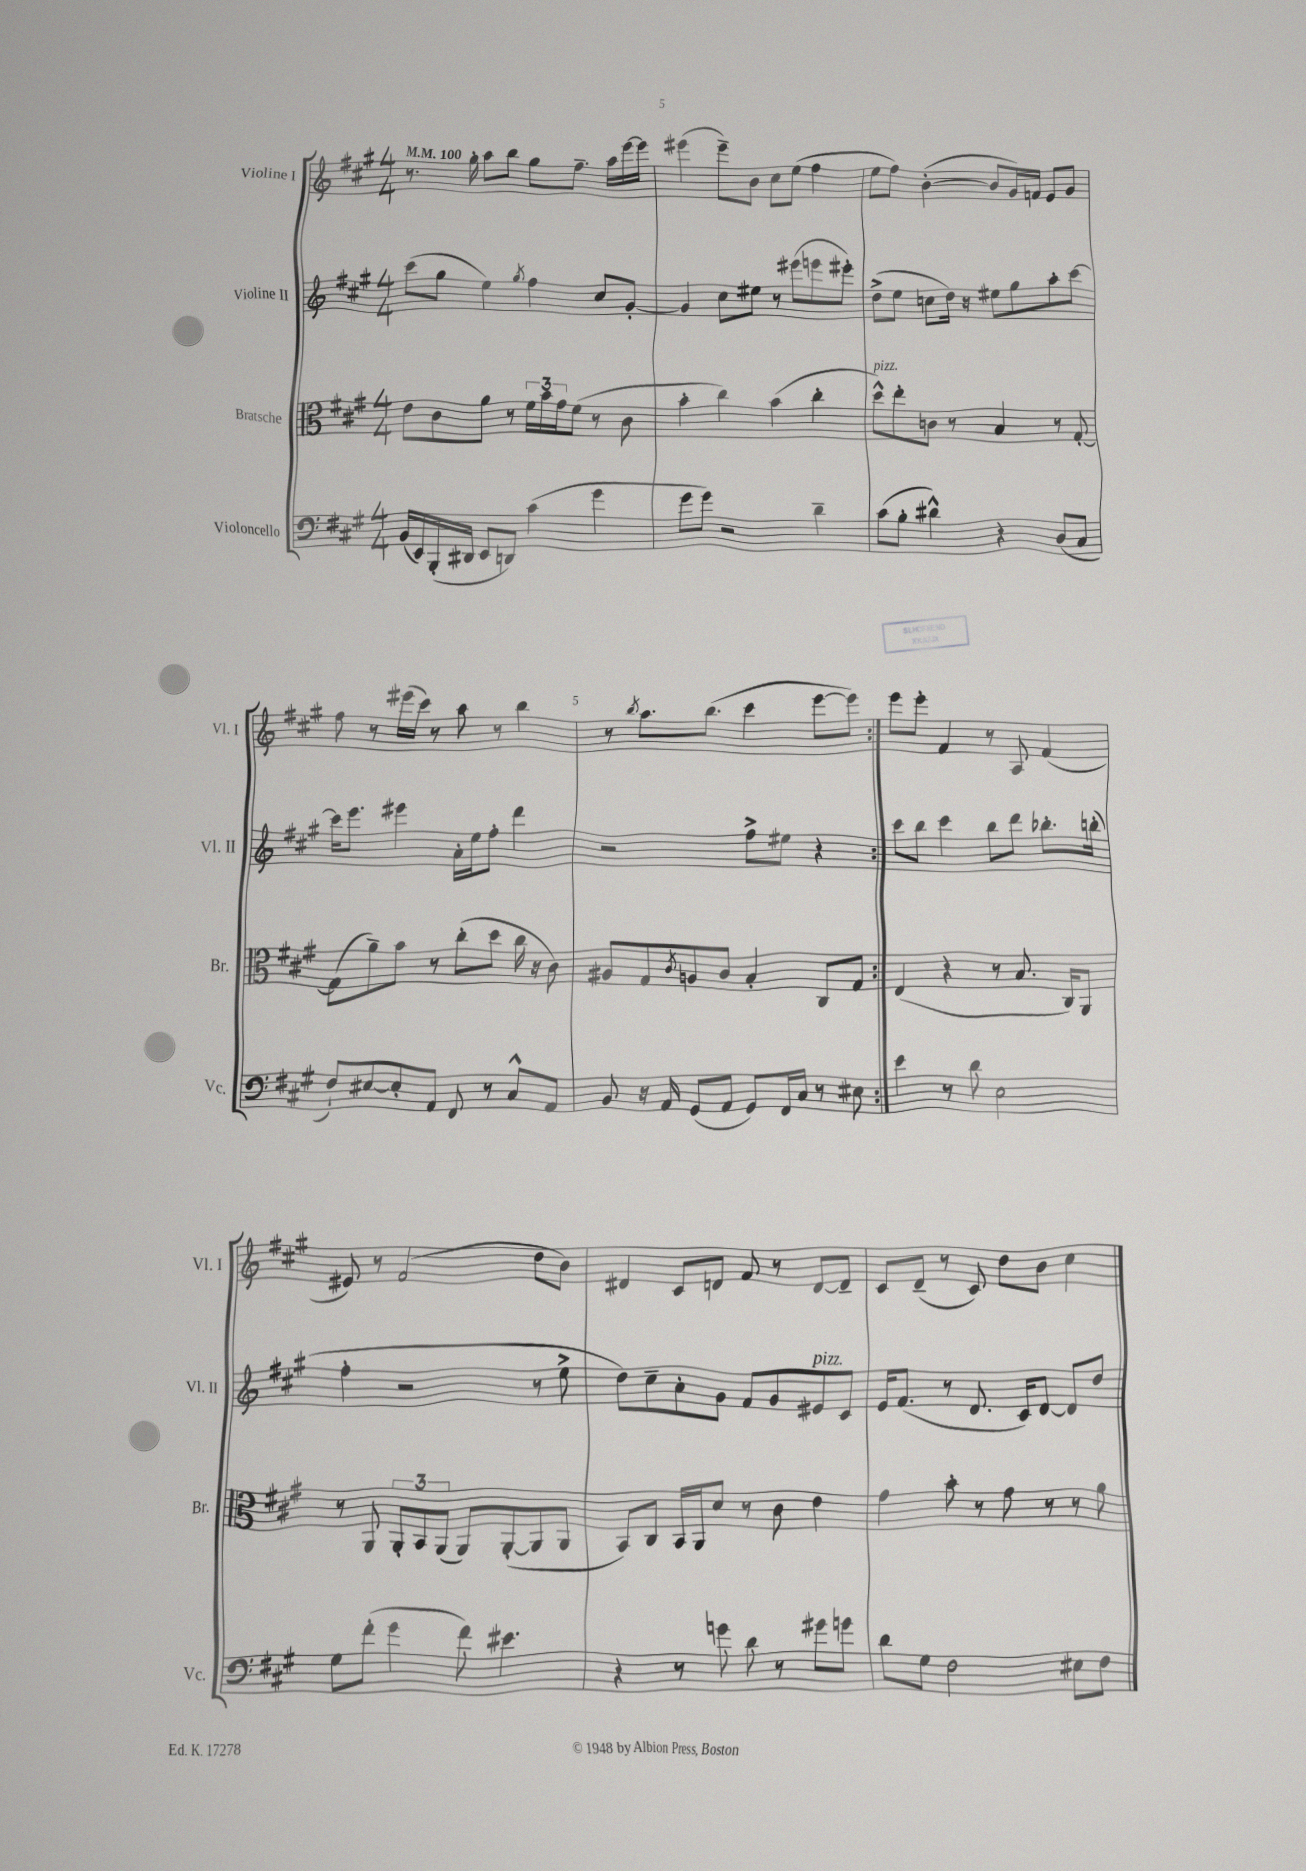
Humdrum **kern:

**kern	**kern	**kern	**kern
*part4	*part3	*part2	*part1
*staff4	*staff3	*staff2	*staff1
*I"Violoncello	*I"Bratsche	*I"Violine II	*I"Violine I
*I'Vc.	*I'Br.	*I'Vl. II	*I'Vl. I
*clefF4	*clefC3	*clefG2	*clefG2
*k[f#c#g#]	*k[f#c#g#]	*k[f#c#g#]	*k[f#c#g#]
*M4/4	*M4/4	*M4/4	*M4/4
*MM100	*MM100	*MM100	*MM100
=1	=1	=1	=1
(16BB/LL	8e\L	(8ccc#\L	8.r
16EE/)	.	.	.
(16BBB'/	8c#\	8gg#\J	.
16DD#X/JJ	.	.	16gg#'\
8EE/L	8a\J	4ee\)	8aa\L
8DDn/J)	8r	.	8bb\J
.	.	8qgg#/	.
(4c#\	24f#\LL	4ff#\	8gg#\L
.	24b\	.	.
.	24g#\J	.	.
.	(8f#\J	.	8.ff#~\J
4g#\	8r	8cc#/L	.
.	.	.	16aa\LL
.	8c#\	[8g#'/J	[16eee\
.	.	.	16eee\JJ]
=2	=2	=2	=2
8g#\L	4b'\	4g#/]	(4eee#X\
8g#\J)	.	.	.
2r	4cc#\)	8cc#\L	8eee#~\L)
.	.	8ee#X\J	8b\J
.	(4b\	8r	8cc#\L
.	.	(8eee#X\L	(8ee\J
4d~\	4cc#'\	8eeen\	4ff#\
.	.	8eee#X'\J)	.
=3	=3	=3	=3
!	!LO:TX:a:i:t=pizz.	!	!
(8c#\L	8dd^^\L)	(8dd^\L	8ee\L
8B'\J	8ee'\	8ee\J	8ff#\J)
4d#X^^\)	8cn\J	8ccn\L	([4b'\
.	8r	16dd\Jk)	.
.	.	16r	.
4r	4B/	8ee#X\L	8b/L]
.	.	8gg#\	16g#/L)
.	.	.	16fn/JJ
(8D/L	8r	8aa'\	8e/L
8C#/J	[8G#'/	[8ccc#\J	8g#/J
!!LO:LB:g=z
=4	=4	=4	=4
8F#`/L)	(8G#\L]	16ccc#\KL]	8ff#\
.	.	8.eee\J	.
[8E#X/	8a~\)	.	8r
8E#'/]	8b\J	4eee#X\	(16eee#X\LL
.	.	.	16ccc#\JJ)
8AA/J	8r	.	8r
8FF#/	(8cc#'\L	16a'\LL	8aa\
.	.	16ee\J	.
8r	8dd\J	8ff#'\J	8r
8C#^^/L	16cc#\	4ddd\	4bb\
.	16r	.	.
8AA/J	8c#\)	.	.
=5	=5	=5	=5
8BB/	8A#X/L	2r	8r
.	.	.	8qbb/
16r	8G#/	.	8.aa\L
16AA/	.	.	.
.	8qc#/	.	.
(8GG#/L	8An/	.	.
.	.	.	(8.bb\J
8AA/J	8c#/J	.	.
8GG#/L)	4B'/	8ff#^\L	4ccc#\
16FF#/L	.	8ee#X\J	.
16C#/JJ	.	.	.
8r	8C#/L	4r	[8eee\L
8E#X\	8G#/J	.	8eee\J])
=6:|!	=6:|!	=6:|!	=6:|!
4e\	(4E/	8ccc#\L	8eee\L
.	.	8bb\J	8eee'\J
8r	4r	4ccc#\	4f#/
8d\	.	.	.
2E\	8r	8bb\L	8r
.	8.B/	8ddd\J	8A/
.	.	8.bb-X'\L	(4f#/
.	16C#/KL)	.	.
.	8AA/J	.	.
.	.	(16bbn'\Jk	.
!!LO:LB:g=z
=7	=7	=7	=7
8G#\L	8r	4ff#'\	8e#X/)
(8f#'\J	8AA/	.	8r
4g#\	12AA'/L	2r	(2f#/
.	12BB/	.	.
.	(12AA/J	.	.
8f#\)	8AA/L)	.	.
4.e#X\	([8AA'/	.	.
.	8AA/]	8r	8dd\L
.	8AA/J	8ee^\	8b\J)
=8	=8	=8	=8
4r	8BB/L)	8dd\L)	4d#X/
.	8C#/J	8cc#~\	.
8r	16BB/LL	8a'\	8c#/L
.	16AA/J	.	.
8gn\	8d/J	8g#\J	8dn/J
8d\	8r	8f#/L	8f#/
8r	8c#\	8g#/	8r
!	!	!LO:TX:a:i:t=pizz.	!
8g#X\L	4e\	8e#X/	[8d/L
8gn\J	.	8c#/J	8d~/J]
=9	=9	=9	=9
8d\L	4g#\	16e/KL	8c#/L
.	.	(8.f#/J	.
8G#\J	.	.	(8d~/J
2F#\	8b'\	8r	8r
.	8r	8.d/	8c#/)
.	8g#\	.	8dd\L
.	.	16c#/KL)	.
.	8r	[8d/J	8b\J
8E#X\L	8r	8d/L]	4cc#\
8F#\J	8a\	8dd/J	.
==	==	==	==
*-	*-	*-	*-
